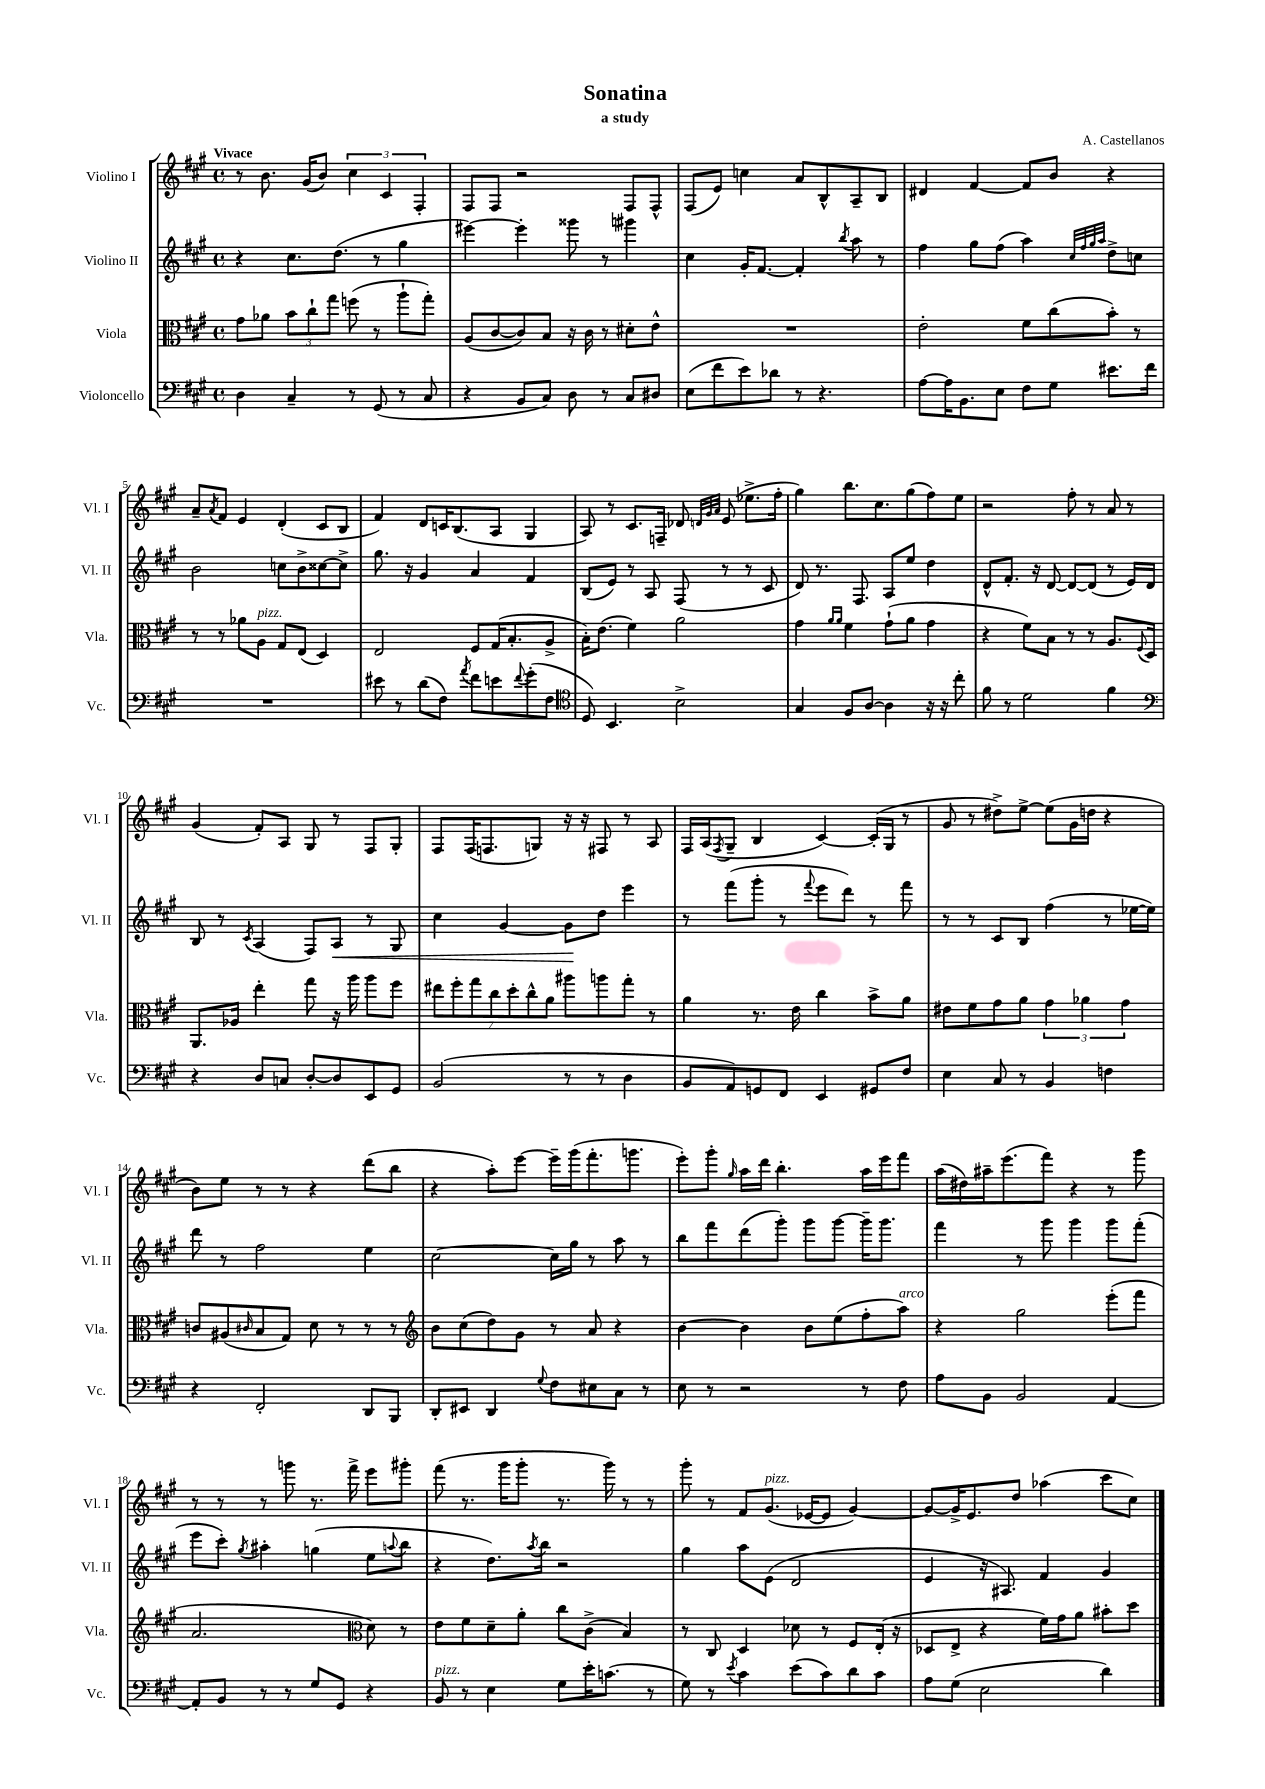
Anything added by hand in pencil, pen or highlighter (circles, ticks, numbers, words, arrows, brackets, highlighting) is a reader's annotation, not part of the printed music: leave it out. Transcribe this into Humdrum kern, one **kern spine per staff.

**kern	**kern	**kern	**kern
*staff4	*staff3	*staff2	*staff1
*clefF4	*clefC3	*clefG2	*clefG2
*k[f#c#g#]	*k[f#c#g#]	*k[f#c#g#]	*k[f#c#g#]
*M4/4	*M4/4	*M4/4	*M4/4
*met(c)	*met(c)	*met(c)	*met(c)
4D\	8g#\L	4r	8r
.	8a-\J	.	8.b\
4C#~/	12b\L	8.cc#\L	.
.	.	.	(16g#/LK
.	12cc#`\	.	.
.	.	.	8b/J)
.	12gg#\J	.	.
.	.	(8.dd\J	.
8r	(8ff\	.	6cc#\
(8GG#/	8r	8r	.
.	.	.	6c#/
8r	8aa`\L	4gg#\	.
.	.	.	6F#'/
8C#/	8gg#'\J)	.	.
=	=	=	=
4r	(8A/L	[4eee#\)	8F#/L
.	[8c#/	.	8F#/J
8BB/L	8c#/])	4eee#'\]	2r
8C#/J)	8B/J	.	.
8D\	16r	8ggg##\	.
.	16c#\	.	.
8r	8r	8r	.
8C#/L	8d#'\L	4ggg#\	8F#/L
8D#/J	8e^^\J	.	8F#^^/J
=	=	=	=
(8E\L	1r	4cc#\	(8F#/L
8f#\	.	.	8e/J)
8e\)	.	16g#'/LK	4cc\
.	.	[8.f#/J	.
8d-\J	.	.	.
8r	.	4f#'/]	8a/L
4.r	.	.	8B^^/
.	.	8qbb/	.
.	.	8aa\	8A~/
.	.	8r	8B/J
=	=	=	=
[8A\L	2e'\	4ff#\	4d#/
16A\]K	.	.	.
8.BB\	.	.	.
.	.	8gg#\L	[4f#/
8E\J	.	(8ff#\J	.
8F#\L	8f#\L	4aa\)	8f#/]L
8G#\J	(8cc#\	.	8b/J
.	.	32qqcc#/LLL	.
.	.	32qqff#/	.
.	.	32qqgg#/	.
.	.	32qqaa/JJJ	.
8.e#\L	8b'\J)	8dd^\L	4r
.	8r	8cc\J	.
16f#\Jk	.	.	.
=	=	=	=
1r	8r	2b\	8a~/L
.	.	.	8qa/
.	8r	.	8f#/J
.	8a-\L	.	4e/
.	8A\J	.	.
.	8G#/L	8cc\L	(4d'/
.	(8E/J	8b^\	.
.	4D/)	[8cc##\	8c#/L
.	.	8cc##^\]J	8B/J
=	=	=	=
8e#\	2E/	8.gg#\	4f#/)
8r	.	.	.
.	.	16r	.
(8d\L	.	4g#/	8d/L
8F#\J)	.	.	16c/K
.	.	.	(8.B/
8qa/	.	.	.
8f#\L	8F#/L	4a/	.
8e\	(16G#/K	.	8A/J
.	8.B'/	.	.
8qqf#/	.	.	.
(8g#'\	.	4f#/	4G#/
8F#\J	8A^/J	.	.
=	=	=	=
*clefC4	*	*	*
8D/)	16B'\LK)	(8B/L	8A/)
.	(8.e\J	.	.
4.BB/	.	8e/J)	8r
.	4f#\)	8r	8.c#/L
.	.	8A/	.
.	.	.	16F~/Jk
2B^\	2a\	(8F#/	8d-/
.	.	.	32qqd/LLL
.	.	.	32qqg#/
.	.	.	32qqa/JJJ
.	.	8r	(8e/
.	.	8r	8.ee-^\L
.	.	8c#/	.
.	.	.	16ff#'\Jk
=	=	=	=
4G#/	4g#\	8d/)	4gg#\)
.	.	8.r	.
.	16qqa/LL	.	.
.	16qqa/JJ	.	.
8F#/L	4f#\	.	8.bb\L
.	.	8.F#/	.
[8A/J	.	.	.
.	.	.	8.cc#\
4A\]	(8g#`\L	8A/L	.
.	8a\J	8ee/J	(8gg#\
16r	4g#\	4dd\	8ff#\)
16r	.	.	.
8cc#'\	.	.	8ee\J
=	=	=	=
8f#\	4r	8d^^/L	2r
8r	.	8.f#'/J	.
2d\	8f#\L)	.	.
.	.	16r	.
.	8B\J	[8d/	.
.	8r	8d/_L	8ff#'\
.	8r	(8d/]J	8r
4f#\	8.A/L	8r	8a/
.	.	16e/LL)	8r
.	8qqF#/	.	.
.	16D/Jk	16d/JJ	.
=	=	=	=
*clefF4	*	*	*
4r	8.AA/L	8B/	(4g#/
.	.	8r	.
.	16A-/Jk	.	.
.	.	8qc#/	.
8D/L	4ee'\	(4A/	8f#'/L)
8C/J	.	.	8A/J
[8D'/L	8gg#\	8F#/L)	8G#/
8D/]	16r	8A/J	8r
.	16aa\	.	.
8EE/	8aa\L	8r	8F#/L
8GG#/J	8ff#\J	8G#/	8G#'/J
=	=	=	=
(2BB/	14ee#\L	4cc#\	8F#/L
.	14ff#'\	.	.
.	.	.	(16F#/K
.	14gg#\	.	.
.	.	.	8.F/
.	14cc#\	.	.
.	.	[4g#/	.
.	14dd'\	.	.
.	14cc#^^\	.	.
.	.	.	8G/J)
.	14a\J	.	.
8r	8aa#\L	8g#\]L	16r
.	.	.	16r
8r	8aa\	8dd\J	8F#/
4D\	8gg#'\J	4eee\	8r
.	8r	.	8A/
=	=	=	=
8BB/L	4a\	8r	16F#/LL
.	.	.	(16A/J
.	.	.	8qF#/
8AA/)	.	(8fff#\L	8G#~/J
8GG/	8.r	8ggg#'\J	4B/
8FF#/J	.	8r	.
.	16e\	.	.
.	.	8qqfff#/	.
4EE/	4cc#\	8eee\L	[4c#/)
.	.	8ddd\J)	.
8GG#/L	8b^\L	8r	(16c#'/]LL
.	.	.	16G#/JJ
8F#/J	8a\J	8fff#\	8r
=	=	=	=
4E\	8e#\L	8r	8g#/
.	8f#\	8r	8r
8C#/	8g#\	8c#/L	8dd#^\L)
8r	8a\J	8B/J	[8ee^\J
4BB/	6g#\	(4ff#\	(8ee\]L
.	.	.	16g#\L
.	6a-\	.	.
.	.	.	16dd\JJ
4F\	.	8r	4r
.	6g#\	.	.
.	.	[16ee-\LL	.
.	.	16ee-\]JJ)	.
=	=	=	=
4r	8c/L	8ddd\	8b\L)
.	(8A#/	8r	8ee\J
.	16qqc#/	.	.
2FF#'/	8B/	2ff#\	8r
.	8G#/J)	.	8r
.	8d\	.	4r
.	8r	.	.
8DD/L	8r	4ee\	(8ddd\L
8BBB/J	8r	.	8bb\J
=	=	=	=
*	*clefG2	*	*
8DD'/L	8b\L	[2cc#\	4r
8EE#/J	(8cc#\	.	.
4DD/	8dd\)	.	8aa'\L)
.	8g#\J	.	[8eee\J
8qqG#/	.	.	.
8F#\L	8r	16cc#\]LL	16eee~\]LL
.	.	16gg#\JJ	(16ggg#\J
8E#\	8a/	8r	8.fff#'\
8C#\J	4r	8aa\	.
.	.	.	8.ggg\J
8r	.	8r	.
=	=	=	=
8E\	[4b\	8bb\L	8eee'\L)
8r	.	8fff#\	8ggg#'\J
.	.	.	16qqgg#/
2r	4b\]	(8ddd\	16aa\LL
.	.	.	16ddd\JJ
.	.	8ggg#'\J)	4.bb'\
.	8b\L	8ggg#\L	.
.	(8ee\	[8ggg#\J	.
8r	8ff#'\	16ggg#~\]LK	16aa\LL
.	.	8.ggg#\J	16eee\J
8F#\	8aa\J)	.	8fff#\J
=	=	=	=
8A\L	4r	4fff#\	(16aa\LL
.	.	.	16dd#\)
8BB\J	.	.	16aa#~\J
.	.	.	(8.eee\
2BB/	2gg#\	8r	.
.	.	8ggg#\	8fff#\J)
.	.	4ggg#\	4r
[4AA/	(8eee'\L	8ggg#\L	8r
.	8fff#\J	(8fff#'\J	8ggg#\
=	=	=	=
8AA'/]L	2.a/	8eee\L	8r
8BB/J	.	8ccc#'\J)	8r
.	.	8qgg#/	.
8r	.	4aa#'\	8r
8r	.	.	8ggg\
8G#/L	.	(4gg\	8.r
8GG#/J	.	.	.
.	.	.	16fff#^\
*	*clefC3	*	*
4r	8d\)	8ee\L	8eee\L
.	.	8qqaa/	.
.	8r	8bb\J	8ggg#'\J
=	=	=	=
8BB/	8e\L	4r	(8fff#\
8r	8f#\	.	8.r
4E\	8d~\	8.dd\L)	.
.	.	.	16ggg#\LK
.	8a'\J	.	8ggg#'\J
.	.	8qaa/	.
.	.	16bb\Jk	.
8G#\L	8cc#\L	2r	8.r
16e'\K	(8c#^\J	.	.
(8.c\J	.	.	16ggg#\)
.	4B/)	.	8r
8r	.	.	8r
=	=	=	=
8G#\)	8r	4gg#\	8ggg#'\
8r	8C#/	.	8r
8qe/	.	.	.
4c#\	4D/	8aa\L	8f#/L
.	.	(8e\J	(8.g#/J
(8e\L	8d-\	2d/	.
.	.	.	[16e-/LK
8c#\)	8r	.	8e-/]J
8d\	8F#/L	.	[4g#/)
8c#\J	(16E'/Jk	.	.
.	16r	.	.
=	=	=	=
8A\L	8D-/L	4e/	8g#/_L
(8G#\J	8E^/J	.	16g#^/]K
.	.	.	8.e/
2E\	4r	16r	.
.	.	8.A#/)	.
.	.	.	8dd/J
.	16f#\LL)	4f#/	(4aa-\
.	16g#\J	.	.
.	8a\J	.	.
4d\)	8b#'\L	4g#/	8ccc#\L
.	8dd\J	.	8cc#\J)
==	==	==	==
*-	*-	*-	*-
